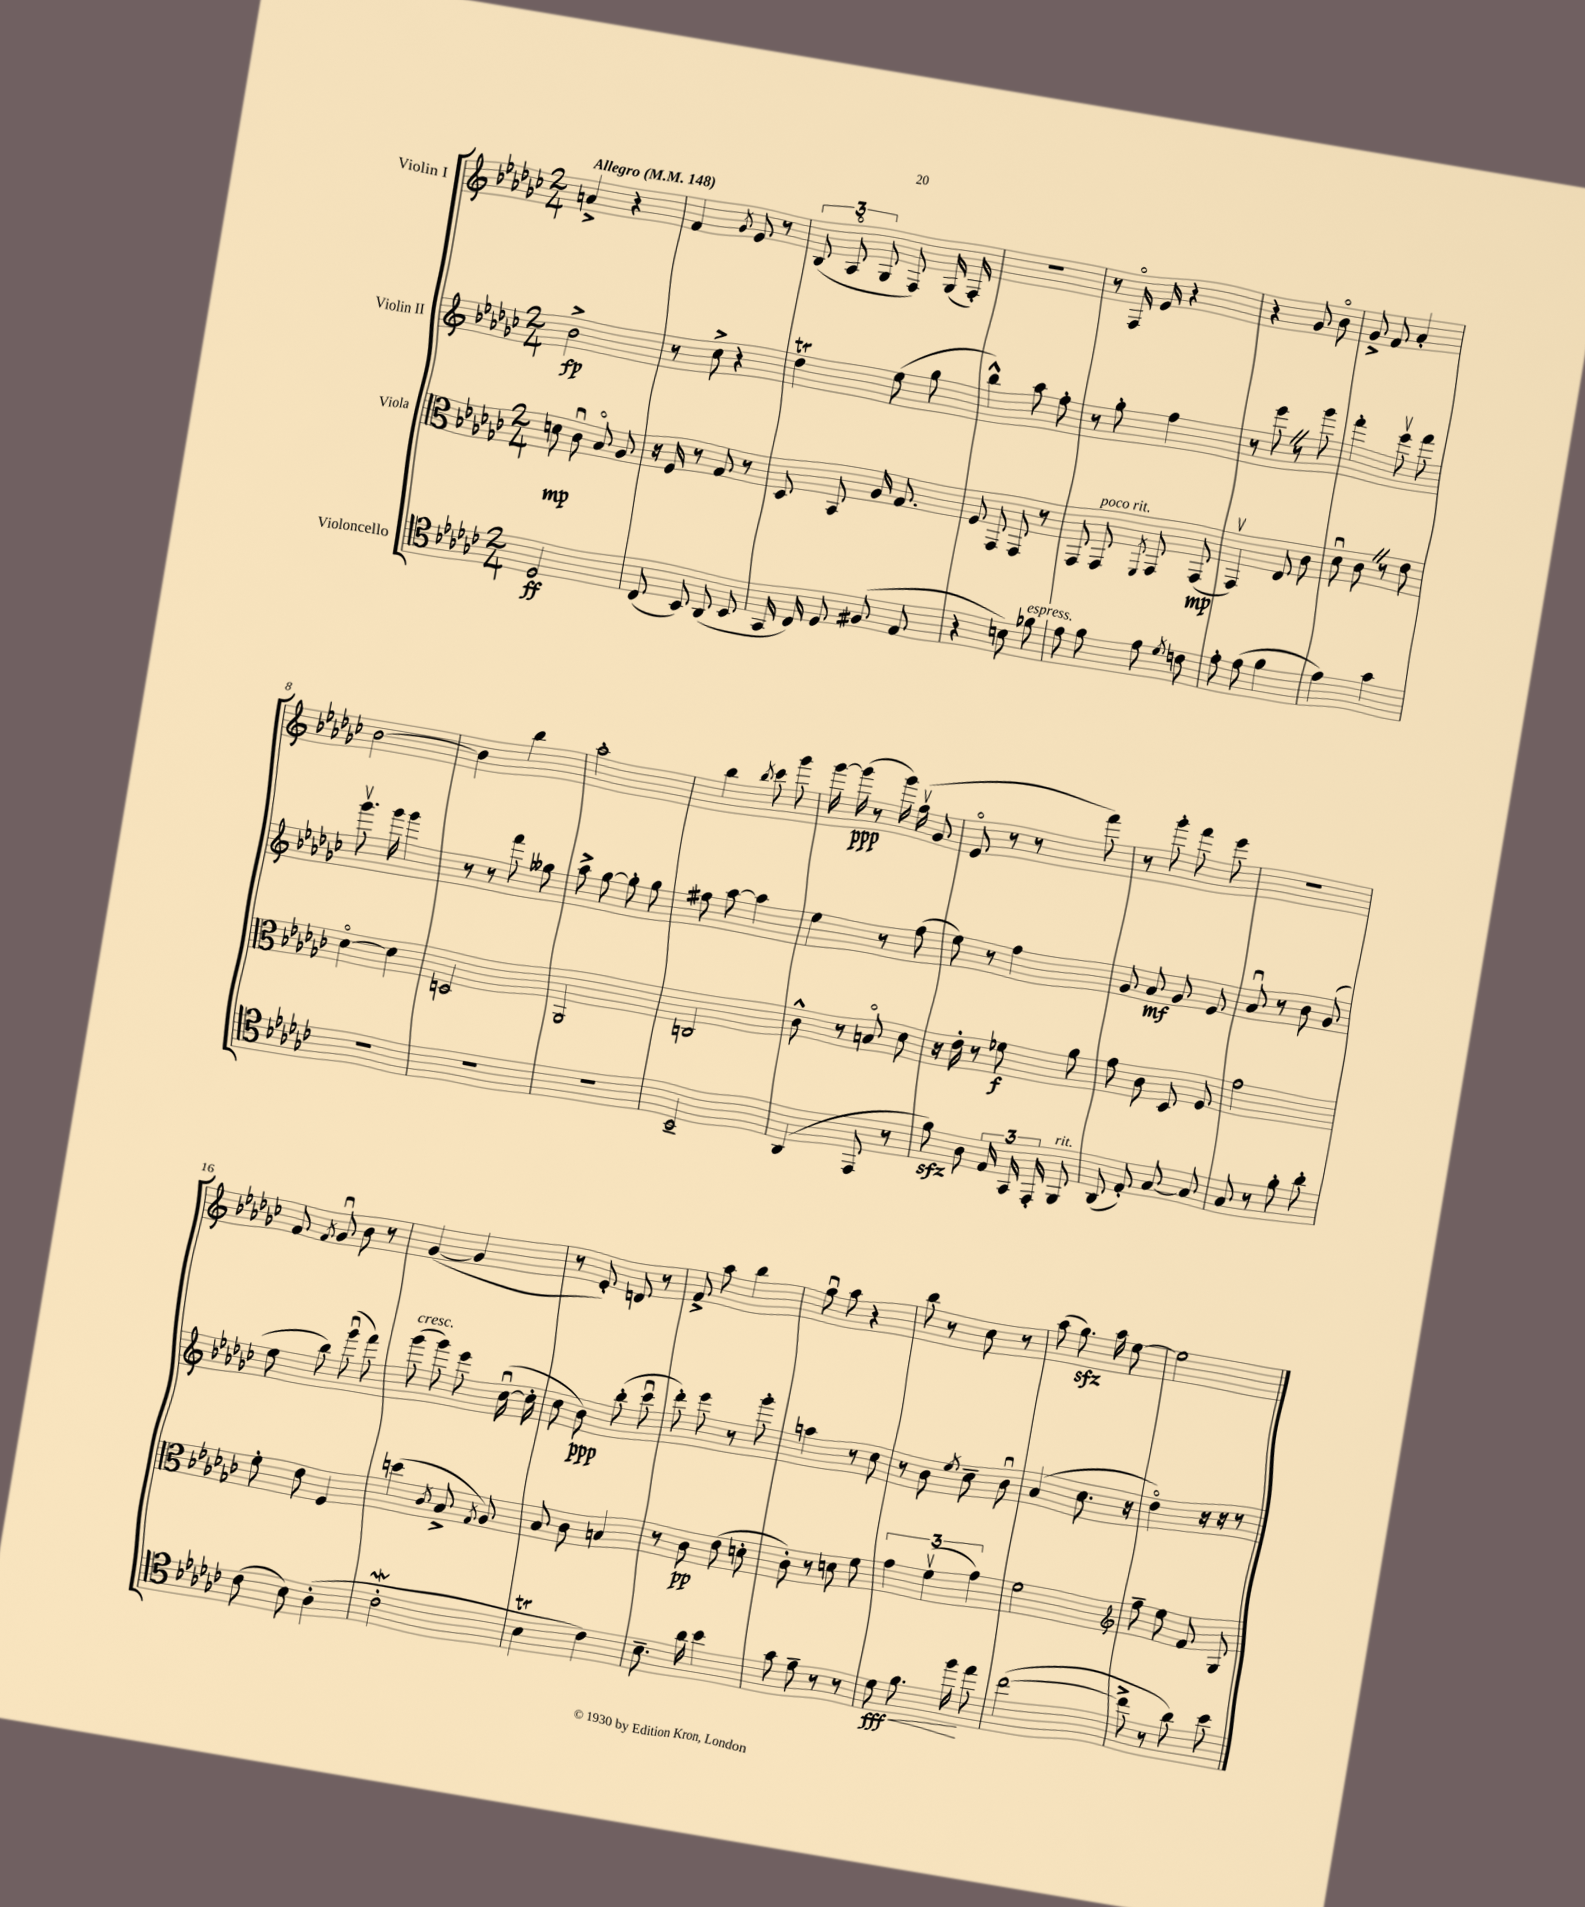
<<
\new StaffGroup <<
\new Staff = "s0" \with { instrumentName = "Violin I" } {
    \clef treble \key ges \major \numericTimeSignature \time 2/4 \tempo "Allegro" 4 = 148
    \autoBeamOff a'4-> r4 |
    f'4 \acciaccatura { ges'8 } ees'8 r8 |
    \tuplet 3/2 { bes8( aes8\flageolet ges8 } f8) ges16( f16-.) |
    R2 |
    r8 f16\flageolet ees'16 r4 |
    r4 ges'8 bes'8\flageolet |
    ges'8-> f'8 aes'4-. |
    bes'2~ |
    bes'4 bes''4 |
    aes''2-. |
    bes''4 \acciaccatura { bes''8 } ces'''8 ges'''8 |
    ges'''16~ ges'''16\ppp( r8 ges'''16) ges''16\upbow( ges'8 |
    ees'8\flageolet r8 r8 f'''8) |
    r8 ges'''8-. f'''8 ees'''8 |
    r2 |
    f'8 \acciaccatura { f'8 } ges'8\downbow bes'8 r8 |
    ges'4~( ges'4 |
    r8 ees'8-.) d'8 r8 |
    f'8-> aes''8 bes''4 |
    ges''8\downbow aes''8 r4 |
    bes''8 r8 ces''8 r8 |
    aes''8( ges''8.\sfz) aes''16 ees''8~ |
    ees''2 \bar "|." |
}
\new Staff = "s1" \with { instrumentName = "Violin II" } {
    \clef treble \key ges \major \numericTimeSignature \time 2/4
    \autoBeamOff bes'2->\fp |
    r8 ces''8-> r4 |
    des''4\trill ees''8( ges''8 |
    bes''4-^) aes''8 f''8-. |
    r8 ges''8-. f''4 |
    r8 ees'''8 \once \override BreathingSign.text = \markup { \musicglyph "scripts.caesura.straight" } \breathe r8 ges'''8 |
    f'''4-. ees'''8\upbow f'''8 |
    ges'''8.\upbow ges'''16 ges'''4 |
    r8 r8 f'''8 geses''8 |
    aes''8-> ges''8~ ges''8-. ges''8 |
    fis''8 aes''8~ aes''4 |
    ees''4 r8 f''8( |
    ees''8) r8 f''4 |
    ges'8 aes'8\mf ges'8 ees'8 |
    aes'8\downbow r8 bes'8 ges'8( |
    ees''8 bes''8) ges'''8\downbow( f'''8) |
    ges'''8^\markup { \italic "cresc." }( ges'''8) ees'''8 ces''16~\downbow( ces''16-. |
    ces''8 bes'8\ppp) bes''8-.( ces'''8\downbow |
    des'''8-.) ees'''8 r8 ges'''8-. |
    a''4 r8 ces''8 |
    r8 bes'8 \acciaccatura { ees''8 } ces''8-- bes'8\downbow |
    aes'4( ces''8. r16 |
    des''4\flageolet) r16 r16 r8 \bar "|." |
}
\new Staff = "s2" \with { instrumentName = "Viola" } {
    \clef alto \key ges \major \numericTimeSignature \time 2/4
    \autoBeamOff d'8\mp ces'8\downbow bes8\flageolet aes8 |
    r16 f16 r8 ges8 r8 |
    des8 bes,8 aes16 ges8. |
    f8 ges,8 ges,8 r8 |
    ges,8 ges,8^\markup { \italic "poco rit." } \acciaccatura { f,8 } ges,8 ges,8\mp( |
    ges,4\upbow) ees8 ces'8 |
    des'8\downbow ces'8 \once \override BreathingSign.text = \markup { \musicglyph "scripts.caesura.straight" } \breathe r8 ees'8 |
    des'4~\flageolet des'4 |
    d2 |
    aes,2 |
    c2 |
    ces'8-^ r8 b8\flageolet des'8 |
    r16 ees'16-. r8 fes'8\f aes'8 |
    ges'8 ces'8 des8 f8 |
    ges'2 |
    f'8-. ees'8 f4 |
    d''4( \acciaccatura { ces'8 } bes8-> \acciaccatura { ges8 } aes8) |
    bes8 ces'8 b4 |
    r8 ces'8\pp ees'8( d'8-. |
    ces'8-.) r8 d'8 f'8 |
    \tuplet 3/2 { ges'4 f'4\upbow( ges'4) } |
    f'2 |
    \clef treble f''8-- ees''8 f'8 ges8 \bar "|." |
}
\new Staff = "s3" \with { instrumentName = "Violoncello" } {
    \clef tenor \key ges \major \numericTimeSignature \time 2/4
    \autoBeamOff des2\ff |
    ces8( bes,8) aes,8( bes,8 |
    ges,16 ces16) des8 fis8( ees8 |
    r4 b8) fes'8^\markup { \italic "espress." } |
    ees'8 f'8 ees'8 \acciaccatura { des'8 } c'8 |
    ees'8-. ees'8( f'4 |
    ees'4) ges'4 |
    R2 |
    R2 |
    R2 |
    bes,2-- |
    aes,4( ees,8 r8 |
    f'8\sfz) aes8 \tuplet 3/2 { ees16 ges,16 ees,16-. } f,8^\markup { \italic "rit." } |
    aes,8( ees8-.) ges8~ ges8 |
    ges8 r8 f'8-. aes'8-. |
    ces'8( bes8) aes4-.( |
    ces'2-.\mordent |
    bes4\trill ces'4) |
    bes8.-- aes'16 bes'4 |
    ges'8 ees'8-- r8 r8 |
    des'8\fff\< f'8. f''16\! ees''8 |
    ces''2~( |
    ces''8-> r8 aes'8) bes'8 \bar "|." |
}
>>
>>
